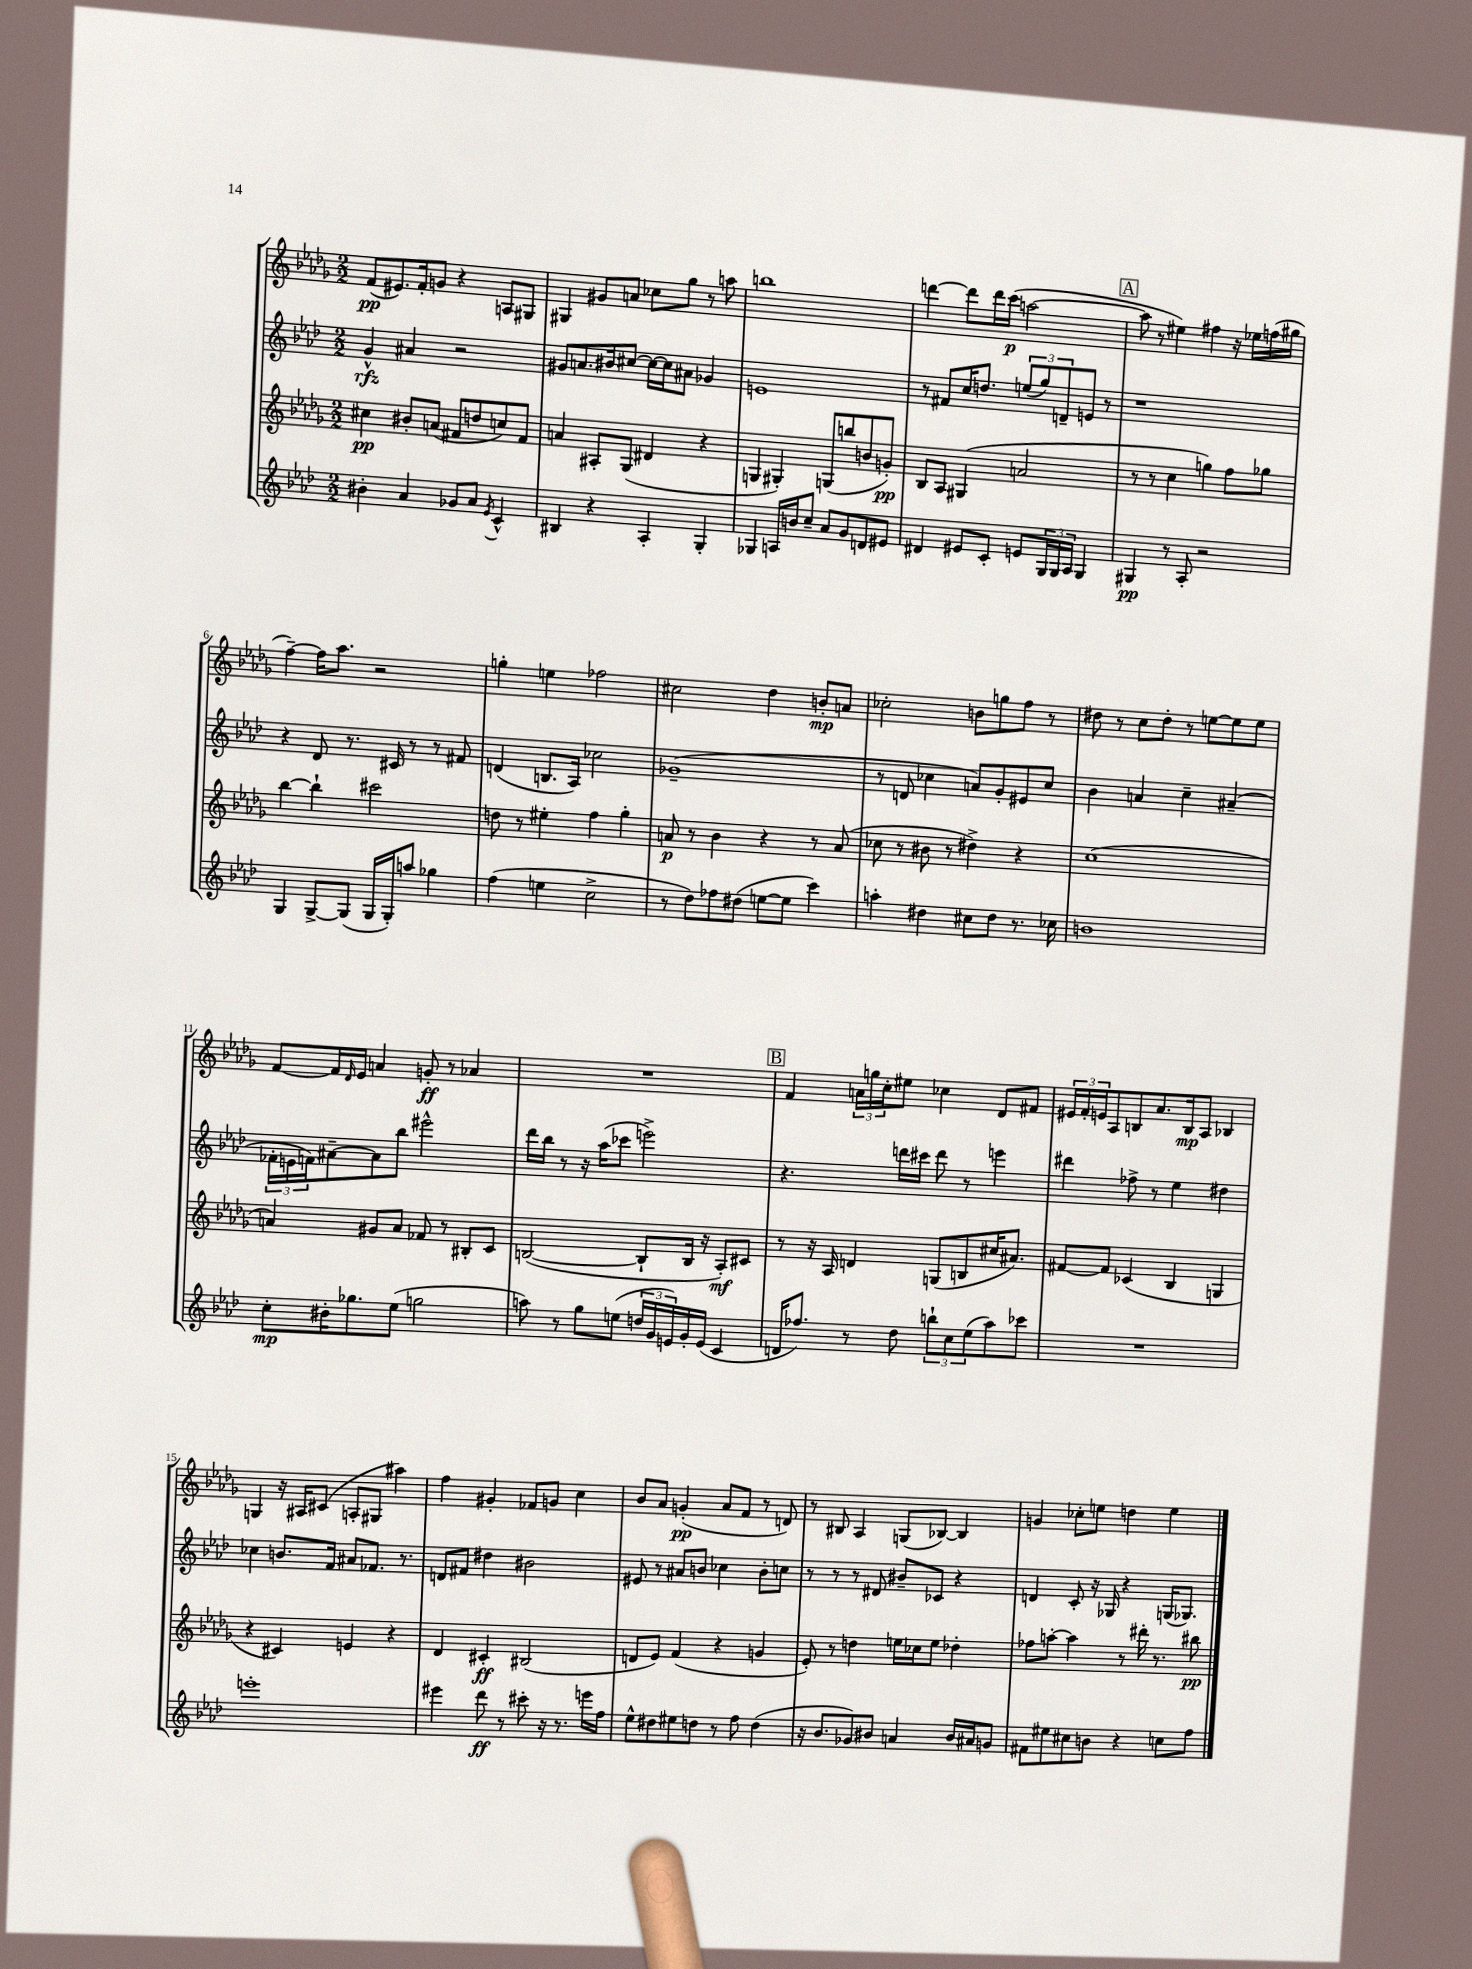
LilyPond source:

<<
\new StaffGroup <<
\new Staff = "s0" {
    \clef treble \key des \major \numericTimeSignature \time 2/2
    f'8\pp( eis'8.) f'16-. g'8 r4 a8 gis8 |
    gis4 gis'8 a'8 ces''8 ges''8 r8 a''8 |
    b''1 |
    d'''4~ d'''8 d'''16 c'''16\p( a''2~ |
    \mark \markup { \box "A" } a''8 r8 eis''4) fis''4 r16 ees''16 f''16( gis''16 |
    f''4~--) f''16 aes''8. r2 |
    g''4-. e''4 fes''2 |
    cis''2 des''4 b'8-.\mp a'8 |
    ces''2-. b'8 g''8 f''8 r8 |
    dis''8 r8 c''8 dis''8-. r8 e''8~ e''8 e''8 |
    f'8~ f'16 \grace { des'16 } ees'16 a'4 g'8-.\ff r8 aes'4 |
    R1 |
    \mark \markup { \box "B" } f'4 \tuplet 3/2 { a'16 g''16 c''16-. } eis''8 ces''4 des'8 fis'8 |
    \tuplet 3/2 { eis'16 f'16-. e'16 } aes8 b8 aes'8. b16\mp aes8 bes4 |
    g4 r16 ais16 cis'8( a8-. gis8 ais''4) |
    f''4 gis'4-. fes'8 g'8 c''4 |
    bes'8 aes'8 g'4-.\pp( aes'8 f'8 r8 d'8) |
    r8 bis8 aes4 g8( bes8~) bes4 |
    g'4 ces''8-. e''8 d''4 e''4 \bar "|." |
}
\new Staff = "s1" {
    \clef treble \key aes \major \numericTimeSignature \time 2/2
    g'4-^\rfz ais'4 r2 |
    gis'8 a'8. bis'16 cis''8~ cis''16~ cis''16 ais'8 ges'4 |
    e'1 |
    r8 fis'8 c''16 d''8. \tuplet 3/2 { e''8( g''8) d'8-- } e'8 r8 |
    \mark \markup { \box "A" } r1 |
    r4 des'8 r8. cis'16 r8 r8 fis'8 |
    d'4( b8. aes16) ces''2 |
    ges'1--( |
    r8 d'8 ces''4 a'8) g'8-. eis'8 ces''8 |
    bes'4 a'4 c''4-- ais'4--( |
    \tuplet 3/2 { fes'16-. e'16 f'16) } ais'8~-- ais'8 bes''8 eis'''2-^ |
    des'''16 bes''16 r8 r16 aes''16( ces'''8 e'''2->) |
    \mark \markup { \box "B" } r4. d'''16 cis'''16 d'''8 r8 e'''4 |
    dis'''4 fes''8-> r8 ees''4 dis''4 |
    ces''4 b'8. f'16 ais'8 fes'8. r8. |
    d'8 fis'8 dis''4 bis'2 |
    eis'8 r8 ais'8 b'8 ces''4 b'8-. c''8 |
    r8 r8 r8 dis'8 bis'8-- ces'8 r4 |
    d'4 c'8-. r16 ges16 r4 g16( ges8.) \bar "|." |
}
\new Staff = "s2" {
    \clef treble \key des \major \numericTimeSignature \time 2/2
    cis''4\pp bis'8-. a'8( fis'8 d''8 c''8) fis'8 |
    a'4 ais8-. ges8( dis'4 r4 |
    g4 gis4-.) g8( b''8 b'8 g'8-.\pp) |
    bes8 aes8 gis4( a'2 |
    \mark \markup { \box "A" } r8 r8 c''4 g''4) f''8 ges''8 |
    bes''4~ bes''4-! cis'''2 |
    d''8 r8 eis''4-. f''4 ges''4-. |
    a'8\p r8 bes'4 r4 r8 a'8( |
    ces''8 r8 bis'8 r8 dis''4->) r4 |
    c''1( |
    a'4) gis'8 a'8 fes'8 r8 bis8-. c'8 |
    b2~( b8-! b16 r16 aes8-.\mf) cis'8 |
    \mark \markup { \box "B" } r8 r16 aes16 d'4 g8( b8 cis''16 ais'8.) |
    fis'8~ fis'8 ces'4( bes4 g4 |
    r4 cis'4) e'4 r4 |
    des'4 cis'4-.\ff bis2( |
    d'8 ees'8) f'4( r4 g'4 |
    ees'8-.) r8 d''4 e''16 ces''16 e''8 des''4-. |
    fes''8 a''8~-. a''4 r8 dis'''16-. r8. bis''8\pp \bar "|." |
}
\new Staff = "s3" {
    \clef treble \key aes \major \numericTimeSignature \time 2/2
    bis'4-. aes'4 ges'8 aes'8 \acciaccatura { ees'8 } c'4-^ |
    bis4 r4 aes4-. g4-. |
    ges4 a16 b'16 c''8-- aes'8 g'8 d'8 eis'8 |
    dis'4 eis'8 c'8-. e'8 \tuplet 3/2 { g16 g16 aes16 } g4 |
    \mark \markup { \box "A" } gis4\pp r8 aes8-. r2 |
    g4 g8~-> g8( g16 g16-.) a''8 ges''4 |
    f''4( e''4 c''2-> |
    r8 des''8) fes''8 dis''8( e''8~ e''8 c'''4) |
    a''4-. dis''4 cis''8 dis''8 r8. ces''16 |
    b'1 |
    c''8-.\mp bis'16-. ges''8. ees''8( g''2 |
    a''8) r8 g''8 e''8( \tuplet 3/2 { d''16 g'16 e'16) } g'16-. e'16( c'4 |
    \mark \markup { \box "B" } d'16 fes''8.) r8 des''8 \tuplet 3/2 { b''8-! c''8 ees''8( } aes''8) ces'''8 |
    R1 |
    e'''1-. |
    eis'''4 des'''8\ff r8 cis'''8-. r16 r8. e'''16 f''16 |
    ees''8-^ dis''8 eis''8 d''8 r8 f''8 d''4( |
    r16 bes'8. ges'8) bis'8 a'4 bis'16 ais'16 g'8 |
    fis'8 eis''8 cis''8 b'8 r4 c''8 f''8 \bar "|." |
}
>>
>>
